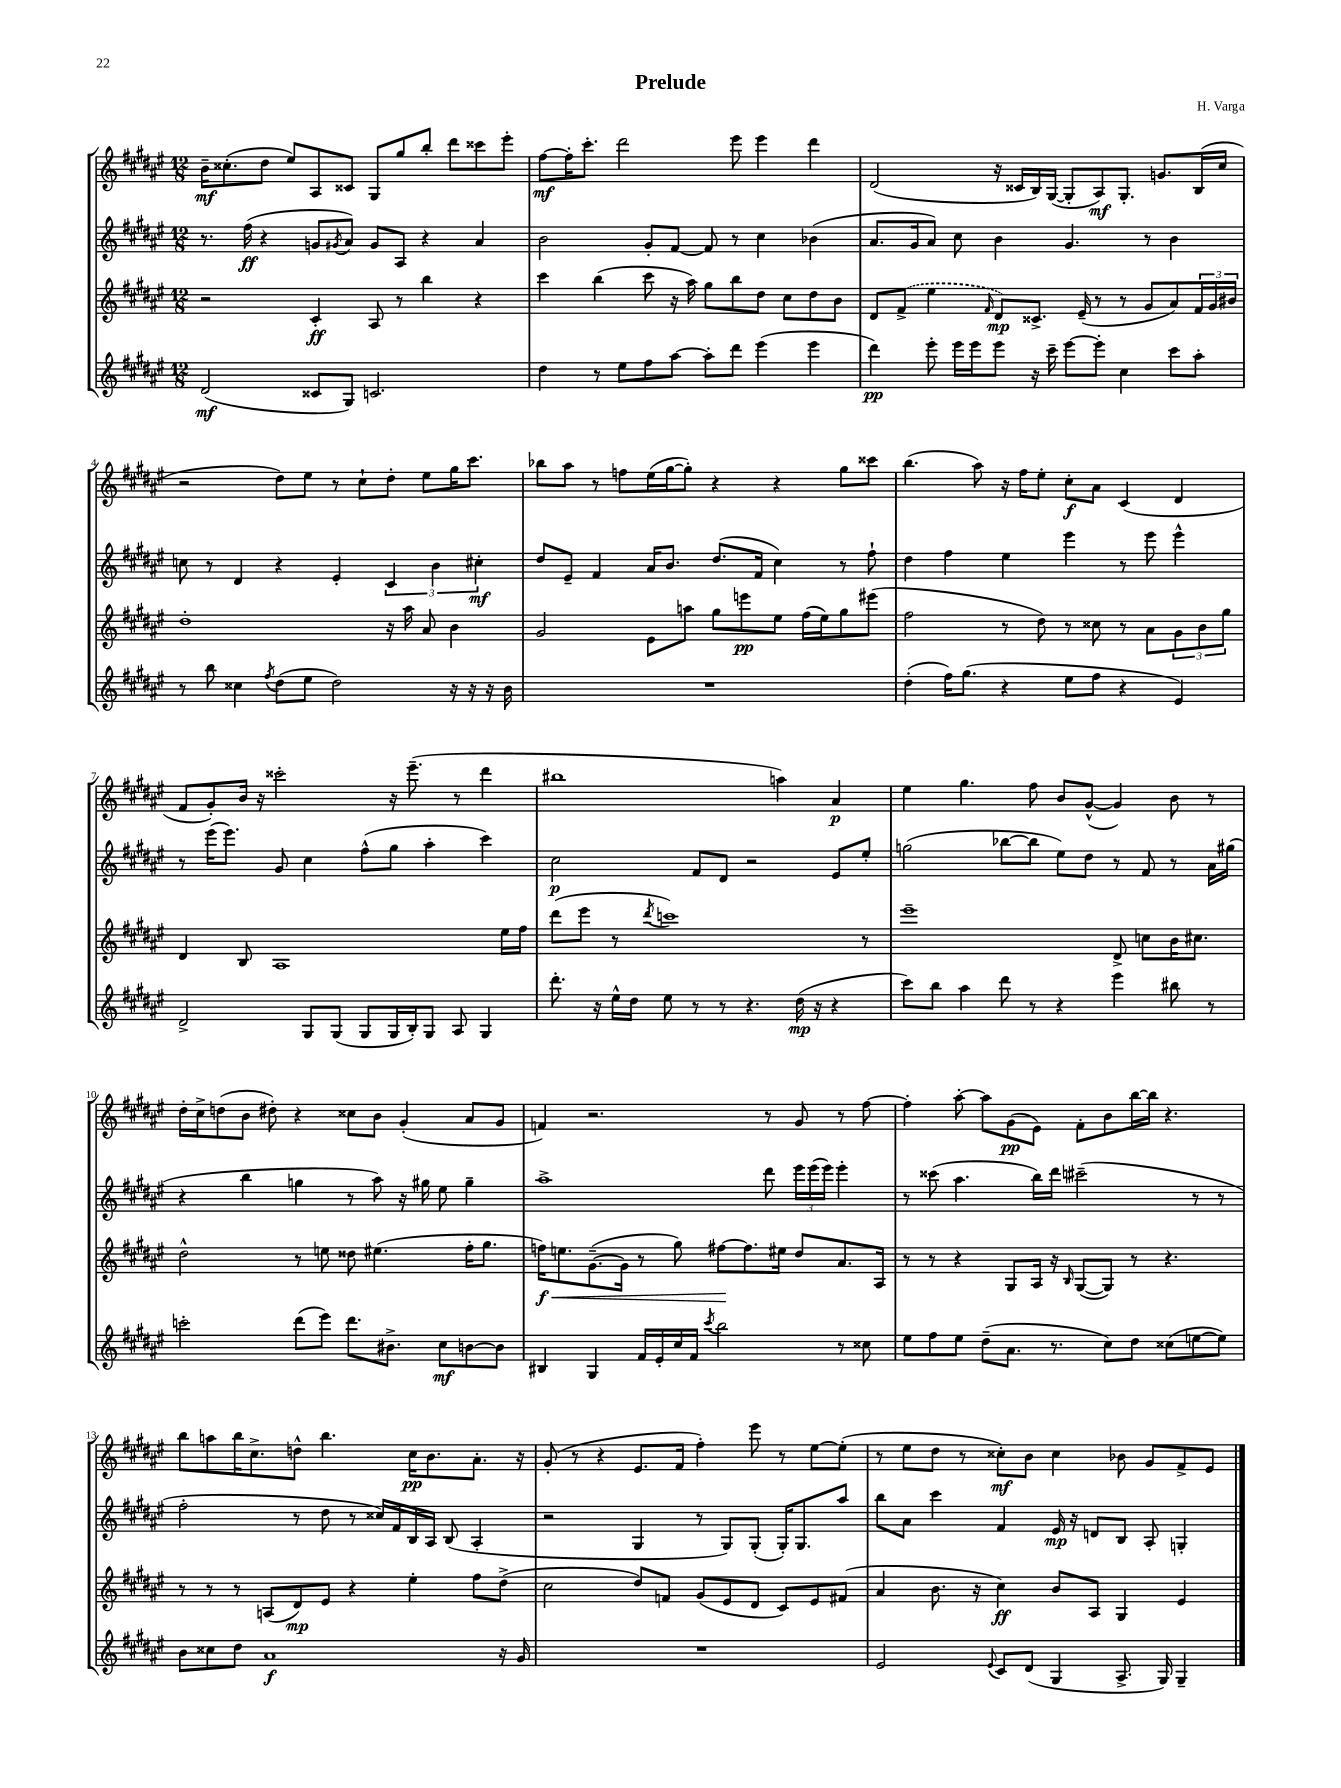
\header { title = "Prelude" composer = "H. Varga" }
<<
\new StaffGroup <<
\new Staff = "s0" {
    \clef treble \key fis \major \numericTimeSignature \time 12/8
    b'16--\mf cisis''8.-.( dis''8 eis''8) ais8 cisis'8 gis8 gis''8 b''8-. dis'''8 cisis'''8 eis'''8-. |
    fis''8~\mf fis''16-. cis'''8.-. dis'''2 eis'''8 eis'''4 dis'''4 |
    dis'2( r16 cisis'16 b16) gis16~( gis8-. ais8\mf) gis8.-. g'8. b16( cis''16 |
    r2 dis''8) eis''8 r8 cis''8-! dis''8-. eis''8 gis''16 cis'''8. |
    bes''8 ais''8 r8 f''8 eis''16( gis''16~ gis''8-.) r4 r4 gis''8 cisis'''8 |
    b''4.( ais''8) r16 fis''16 eis''8-. cis''8-.\f ais'8 cis'4( dis'4 |
    fis'8 gis'8-.) b'16 r16 cisis'''2-. r16 eis'''8.--( r8 dis'''4 |
    bis''1 a''4) ais'4\p |
    eis''4 gis''4. fis''8 b'8 gis'8~-^( gis'4) b'8 r8 |
    dis''16-. cis''16-> d''8( b'8 dis''8-.) r4 cisis''8 b'8 gis'4-.( ais'8 gis'8 |
    f'4) r2. r8 gis'8 r8 fis''8~ |
    fis''4-. ais''8~-. ais''8 gis'8\pp( eis'8) fis'8-. b'8 b''16~ b''16 r4. |
    b''8 a''8 b''16 cis''8.-> d''8-^ b''4. cis''16\pp b'8. ais'8.-. r16 |
    gis'8-.( r8 r4 eis'8. fis'16 fis''4-.) eis'''8 r8 eis''8~ eis''8-.( |
    r8 eis''8 dis''8 r8 cisis''8-.\mf) b'8 cisis''4 bes'8 gis'8 fis'8-> eis'8 \bar "|." |
}
\new Staff = "s1" {
    \clef treble \key fis \major \numericTimeSignature \time 12/8
    r8. fis''16\ff( r4 g'8 \acciaccatura { gis'8 } ais'8) gis'8 ais8 r4 ais'4 |
    b'2 gis'8-. fis'8~ fis'8 r8 cis''4 bes'4( |
    ais'8. gis'16 ais'8) cis''8 b'4 gis'4. r8 b'4 |
    c''8 r8 dis'4 r4 eis'4-. \tuplet 3/2 { cis'4 b'4 cis''4-.\mf } |
    dis''8 eis'8-- fis'4 ais'16 b'8. dis''8.( fis'16 cis''4) r8 fis''8-! |
    dis''4 fis''4 eis''4 eis'''4 r8 eis'''8 eis'''4-^ |
    r8 eis'''16( eis'''8.) gis'8 cis''4 fis''8-^( gis''8 ais''4-. cis'''4) |
    cis''2\p fis'8 dis'8 r2 eis'8 eis''8-. |
    g''2( bes''8~ bes''8 eis''8) dis''8 r8 fis'8 r8 ais'16 gis''16( |
    r4 b''4 g''4 r8 ais''8) r16 gis''16 eis''8 gis''4-- |
    ais''1-> dis'''8 \tuplet 3/2 { eis'''16 eis'''16( eis'''16) } eis'''4-. |
    r8 cisis'''8( ais''4. b''16) dis'''16 cis'''2--( r8 r8 |
    fis''2-. r8 dis''8 r8 cisis''16) fis'16 b16 ais16 b8( ais4-. |
    r2 gis4 r8 gis8) gis8-.( gis16-.) gis8. ais''8 |
    b''8 ais'8 cis'''4 fis'4 eis'16\mp r16 d'8 b8 ais8-. g4-. \bar "|." |
}
\new Staff = "s2" {
    \clef treble \key fis \major \numericTimeSignature \time 12/8
    r2 cis'4-.\ff ais8 r8 b''4 r4 |
    cis'''4 b''4( cis'''8 r16 ais''16) gis''8 b''8 dis''8 cis''8 dis''8 b'8 |
    dis'8 \once \slurDashed fis'8->( eis''4 \grace { fis'16 } dis'8\mp) cisis'8.-> eis'16--( r8 r8 gis'8 ais'8) \tuplet 3/2 { fis'16 gis'16 bis'16 } |
    dis''1-. r16 ais''16 ais'8 b'4 |
    gis'2 eis'8 a''8 gis''8 e'''8\pp eis''8 fis''16( eis''16) gis''8 eis'''8( |
    fis''2 r8 dis''8) r8 cisis''8 r8 ais'8 \tuplet 3/2 { gis'8 b'8 gis''8 } |
    dis'4 b8 ais1 eis''16 fis''16 |
    dis'''8( eis'''8 r8 \acciaccatura { dis'''8 } c'''1) r8 |
    eis'''1-- dis'8-> c''8 b'16 cis''8. |
    dis''2-^ r8 e''8 disis''8 eis''4.( fis''16-. gis''8. |
    f''16\f\<) e''8. gis'8.~--( gis'16 r8 gis''8) fis''8~\! fis''8. eis''16 dis''8 ais'8. ais16 |
    r8 r8 r4 gis8 ais16 r16 \grace { b16 } gis8~( gis8) r8 r4. |
    r8 r8 r8 a8( dis'8\mp) eis'8 r4 eis''4-. fis''8 dis''8->( |
    cis''2 dis''8) f'8 gis'8( eis'8 dis'8 cis'8) eis'8 fis'8( |
    ais'4 b'8. r16 cis''4\ff) b'8 ais8 gis4 eis'4 \bar "|." |
}
\new Staff = "s3" {
    \clef treble \key fis \major \numericTimeSignature \time 12/8
    dis'2\mf( cisis'8 gis8) c'2. |
    dis''4 r8 eis''8 fis''8 ais''8~ ais''8-. dis'''8 eis'''4( eis'''4 |
    dis'''4\pp) eis'''8-. eis'''16 eis'''16 eis'''8 r16 cis'''16-- eis'''8~ eis'''8-. cis''4 cis'''8 ais''8-. |
    r8 b''8 cisis''4 \acciaccatura { fis''8 } dis''8( eis''8 dis''2) r16 r16 r16 b'16 |
    R1. |
    dis''4-.( fis''16) gis''8.( r4 eis''8 fis''8 r4 eis'4) |
    dis'2-> gis8 gis8( gis8 gis16 b16-.) gis8 ais8 gis4 |
    dis'''8.-. r16 eis''16-^ dis''16 eis''8 r8 r8 r4. dis''16\mp( r16 r4 |
    cis'''8) b''8 ais''4 dis'''8 r8 r4 eis'''4 bis''8 r8 |
    c'''2-. dis'''8( eis'''8) dis'''8. bis'8.-> cis''8\mf b'8~ b'8 |
    bis4 gis4 fis'16 eis'16-. cis''16 fis'16 \acciaccatura { cis'''8 } b''2 r8 cisis''8 |
    eis''8 fis''8 eis''8 dis''8--( ais'8. r8. cis''8) dis''8 cisis''8( e''8~ e''8) |
    b'8 cisis''8 dis''8 ais'1\f r16 gis'16 |
    R1. |
    eis'2 \appoggiatura { eis'8 } cis'8 dis'8( gis4 ais8.-> gis16) gis4-- \bar "|." |
}
>>
>>
